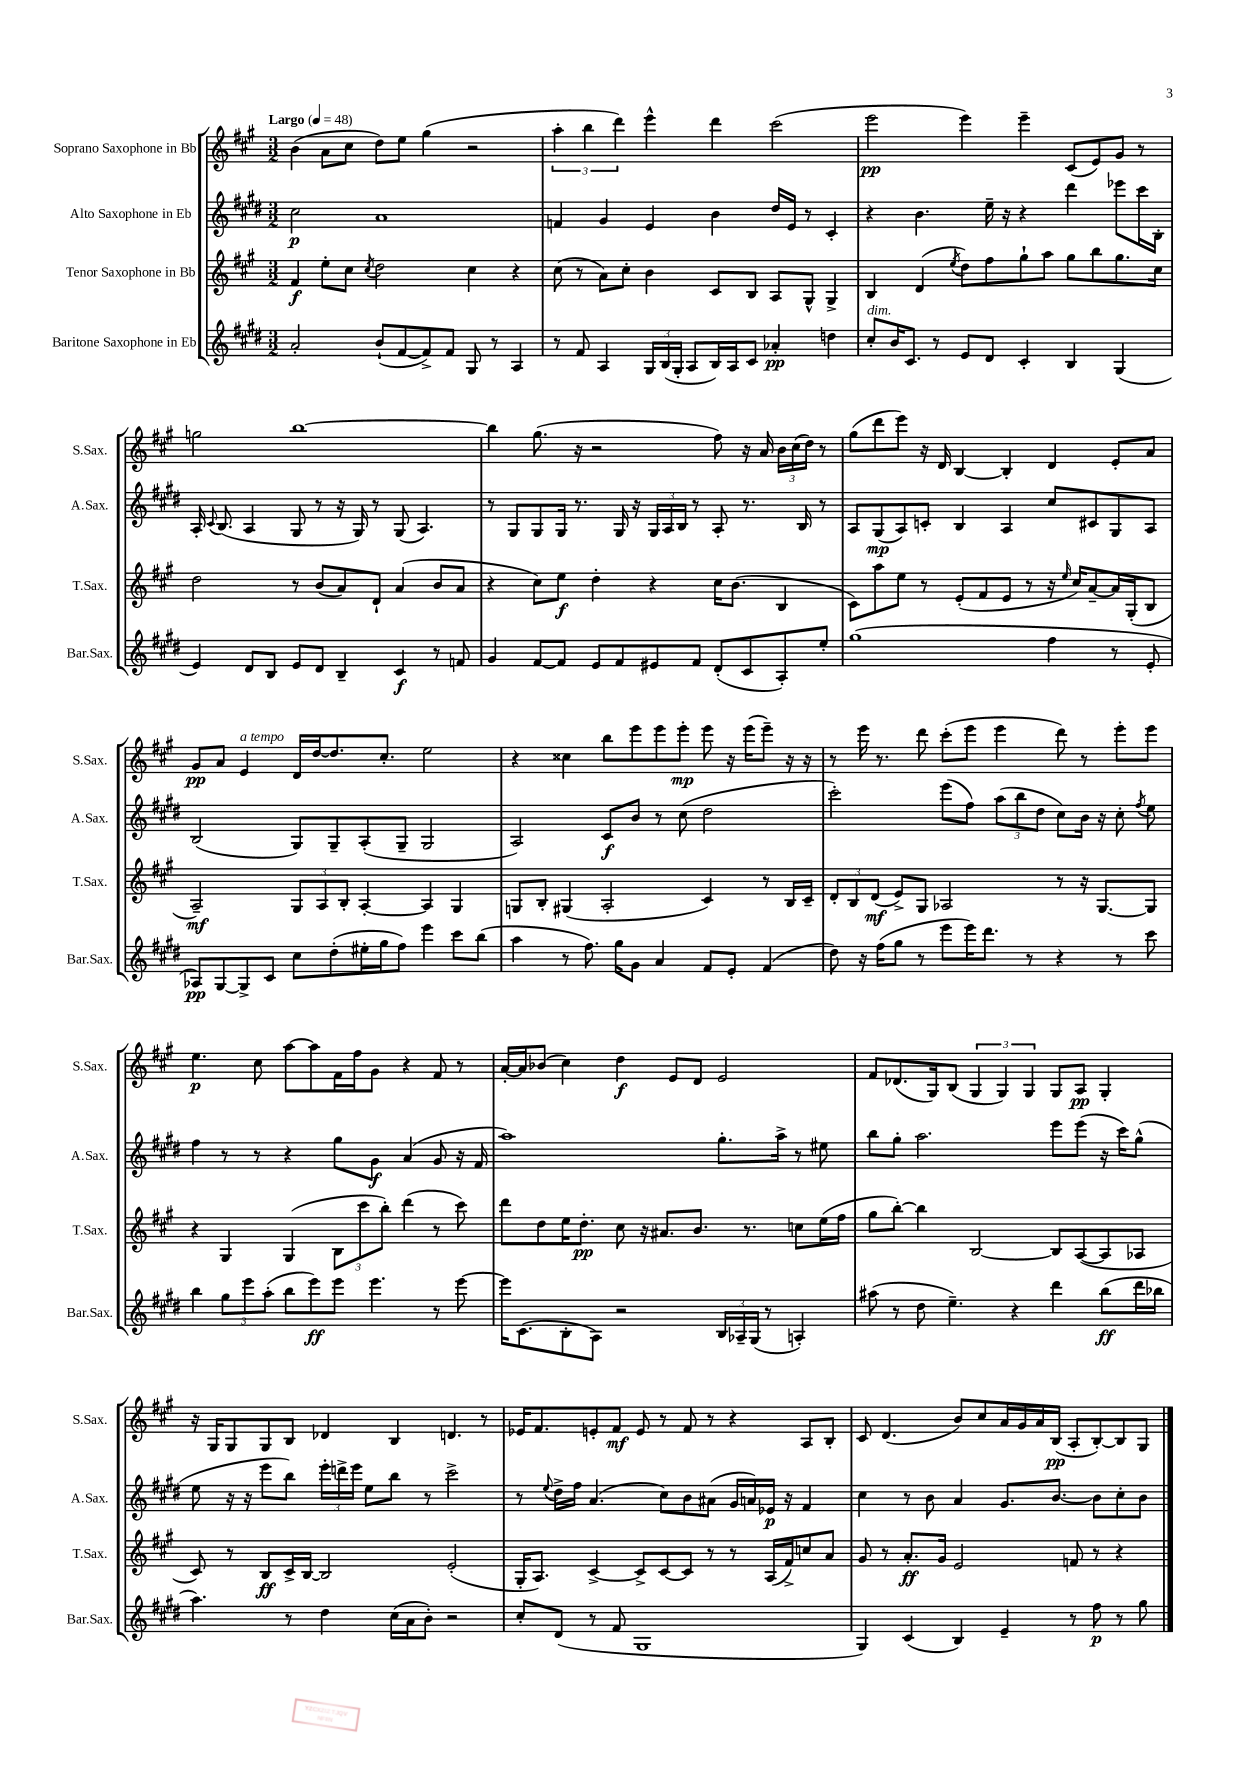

**kern	**kern	**kern	**kern
*staff4	*staff3	*staff2	*staff1
*clefG2	*clefG2	*clefG2	*clefG2
*k[f#c#g#d#]	*k[f#c#g#]	*k[f#c#g#d#]	*k[f#c#g#]
*M3/2	*M3/2	*M3/2	*M3/2
*MM48	*MM48	*MM48	*MM48
2a'	4f#	2cc#	(4b
.	8ee'	.	8a
.	8cc#	.	8cc#
.	8qcc#	.	.
(8b`	2dd	1a	8dd)
[8f#	.	.	8ee
8f#^])	.	.	(4gg#
8f#	.	.	.
8G#	4cc#	.	2r
8r	.	.	.
4A	4r	.	.
=	=	=	=
8r	(8cc#	4f	6aa'
8f#	8r	.	.
.	.	.	6bb
4A	8a)	4g#	.
.	.	.	6ddd)
.	8cc#'	.	.
24G#	4b	4e	4eee^^
(24B	.	.	.
24G#'	.	.	.
8A	.	.	.
16B)	8c#	4b	4ddd
16A	.	.	.
8c#	8B	.	.
4a-'	8A	16dd#	(2ccc#
.	.	16e	.
.	8G#^^	8r	.
4dd	4G#^	4c#'	.
=	=	=	=
8cc#'	4B	4r	2eee
16b	.	.	.
8.c#	.	.	.
.	(4d	4.b	.
8r	.	.	.
.	8qee	.	.
8e	8dd)	.	4eee)
8d#	8ff#	16ee~	.
.	.	16r	.
4c#'	8gg#`	4r	4eee~
.	8aa	.	.
4B	8gg#	4ddd#	(8c#
.	8bb	.	8e)
(4G#	8.gg#	8eee-	8g#
.	.	16ccc#	8r
.	16cc#	16B'	.
=	=	=	=
4e)	2dd	16A'	2gg
.	.	8qqc#	.
.	.	(8.B	.
8d#	.	4A	.
8B	.	.	.
8e	8r	8G#	[1bb
8d#	(8b	8r	.
4B~	8a)	16r	.
.	.	16G#)	.
.	8d`	8r	.
4c#	(4a	(8G#	.
.	.	4.A)	.
8r	8b	.	.
8f	8a	.	.
=	=	=	=
4g#	4r	8r	4bb]
.	.	8G#	.
[8f#	8cc#)	8G#	(8.gg#
8f#]	8ee	16G#	.
.	.	8.r	16r
8e	4dd'	.	2r
8f#	.	16G#	.
.	.	16r	.
8e#	4r	24G#	.
.	.	24A	.
.	.	24B	.
8f#	.	8r	.
(8d#'	16cc#	8A'	8ff#)
.	(8.b	.	.
8c#	.	8.r	16r
.	.	.	16a
8A')	4B	.	24b
.	.	.	(24cc#
.	.	16B	.
.	.	.	24dd)
8ee'	.	8r	8r
=	=	=	=
(1gg#	8c#)	8A	(8gg#
.	8aa	(8G#	8ddd
.	8ee	8A)	8eee)
.	8r	8c'	16r
.	.	.	16d
.	(8e'	4B	[4B
.	8f#	.	.
.	8e	4A	4B']
.	8r	.	.
4ff#	16r	8cc#	4d
.	16qqee	.	.
.	16cc#)	.	.
.	[8a~	8c#	.
8r	16a]	8G#	8e'
.	(16G#'	.	.
8e'	8B	8A	8a
=	=	=	=
8A-)	2A~)	(2B	8g#
[8G#	.	.	8a
8G#^]	.	.	4e
8c#	.	.	.
8cc#	12G#	8G#)	16d
.	.	.	[16dd
.	12A	.	.
(8dd#'	.	8G#~	8.dd]
.	12B'	.	.
16ee#'	[4A'	(8A'	.
16gg#	.	.	8.cc#'
8ff#)	.	8G#~	.
4eee	4A]	2G#	2ee
8ccc#	4G#	.	.
(8bb	.	.	.
=	=	=	=
4aa	8G	2A)	4r
.	8B'	.	.
8r	(4G#	.	4cc##
8.ff#)	.	.	.
.	2A'	8c#	8bb
16gg#	.	.	.
8g#	.	8b	8eee
4a	.	8r	8eee
.	.	(8cc#	8eee'
8f#	4c#)	2dd#	8eee
8e'	.	.	16r
.	.	.	(16eee
(4f#	8r	.	8eee~)
.	16B	.	16r
.	16c#~	.	16r
=	=	=	=
8dd#)	12d'	2ccc#')	8r
.	12B	.	.
16r	.	.	16eee
.	(12d	.	.
(16ff#	.	.	8.r
8gg#	8e^)	.	.
8r	8G#	.	8ddd
8eee	2A-	(8eee	(8ccc#'
16eee)	.	8ff#)	8eee
8.ddd#	.	.	.
.	.	(12aa	4eee
.	.	12bb	.
8r	.	.	.
.	.	12dd#	.
4r	8r	8cc#)	8ddd)
.	16r	16b	8r
.	[8.G#	16r	.
8r	.	8cc#'	8eee'
.	.	8qff#	.
8ccc#	8G#]	8ee	8eee
=	=	=	=
4bb	4r	4ff#	4.ee
12gg#	4G#	8r	.
12eee	.	.	.
.	.	8r	8cc#
(12aa'	.	.	.
8bb	(4G#	4r	[8aa
8eee)	.	.	8aa]
8eee	12B	8gg#	16f#
.	.	.	16ff#
.	12ccc#	.	.
4.eee	.	8g#	8g#
.	12bb')	.	.
.	(4ddd	(4a	4r
8r	8r	8g#	8f#
[8eee	8ccc#)	16r	8r
.	.	16f#	.
=	=	=	=
16eee]	8ddd	1aa)	[16a'
(8.c#	.	.	16a]
.	8dd	.	(8b-
8B'	16ee	.	4cc#)
.	8.dd'	.	.
8A)	.	.	.
2r	8cc#	.	4dd
.	16r	.	.
.	8.a#	.	.
.	.	.	8e
.	8.b	.	8d
24B	.	8.gg#'	2e
24A-~	.	.	.
.	8.r	.	.
(24G#	.	.	.
8r	.	.	.
.	.	16aa^	.
4A')	8cc	8r	.
.	(16ee	8ee#	.
.	16ff#	.	.
=	=	=	=
(8aa#	8gg#	8bb	8f#
8r	[8bb')	8gg#'	(8.d-
8dd#	4bb]	2.aa	.
.	.	.	16G#)
4.ee~)	.	.	(8B
.	[2B	.	6G#
.	.	.	6G#)
4r	.	.	.
.	.	.	6G#
4ddd#	8B]	8eee	8G#
.	([8A	(8eee	8A
(8bb	8A]	16r	4G#'
.	.	16ccc#)	.
16ddd#	8A-	(8gg#^^	.
16bb-	.	.	.
=	=	=	=
4.aa)	8c#)	8ee	16r
.	.	.	16G#
.	8r	16r	8G#
.	.	16r	.
.	8B	8eee	8G#
8r	16c#^	8bb)	8B
.	[16B	.	.
4dd#	2B]	24eee'	4d-
.	.	24ddd^	.
.	.	24eee	.
.	.	8ee	.
(16cc#	.	8bb	4B
16a	.	.	.
8b')	.	8r	.
2r	(2e'	2ccc#^	4.d
.	.	.	8r
=	=	=	=
8cc#'	16G#'	8r	16e-
.	8.A)	.	8.f#
.	.	8qqee	.
(8d#	.	16dd#^	.
.	.	16ff#	.
8r	[4c#^	(4.a	8e'
8f#	.	.	8f#
1G#	8c#^]	.	8e
.	[8c#	8cc#)	8r
.	8c#]	8b	8f#
.	8r	(8a#	8r
.	8r	16g#	4r
.	.	16a)	.
.	(16A	16e-	.
.	16f#^)	16r	.
.	8cc	4f#	8A
.	8a	.	8B'
=	=	=	=
4G#)	8g#	4cc#	8c#
.	8r	.	(4.d
(4c#	8.a'	8r	.
.	.	8b	.
.	16g#	.	.
4B)	2e	4a	8b)
.	.	.	8cc#
4e~	.	8.g#	16a
.	.	.	16g#
.	.	.	16a
.	.	[8.b	(16B
8r	8f	.	8A'
8ff#	8r	8b]	[8B')
8r	4r	8cc#'	8B]
8gg#	.	8b	8G#
==	==	==	==
*-	*-	*-	*-
